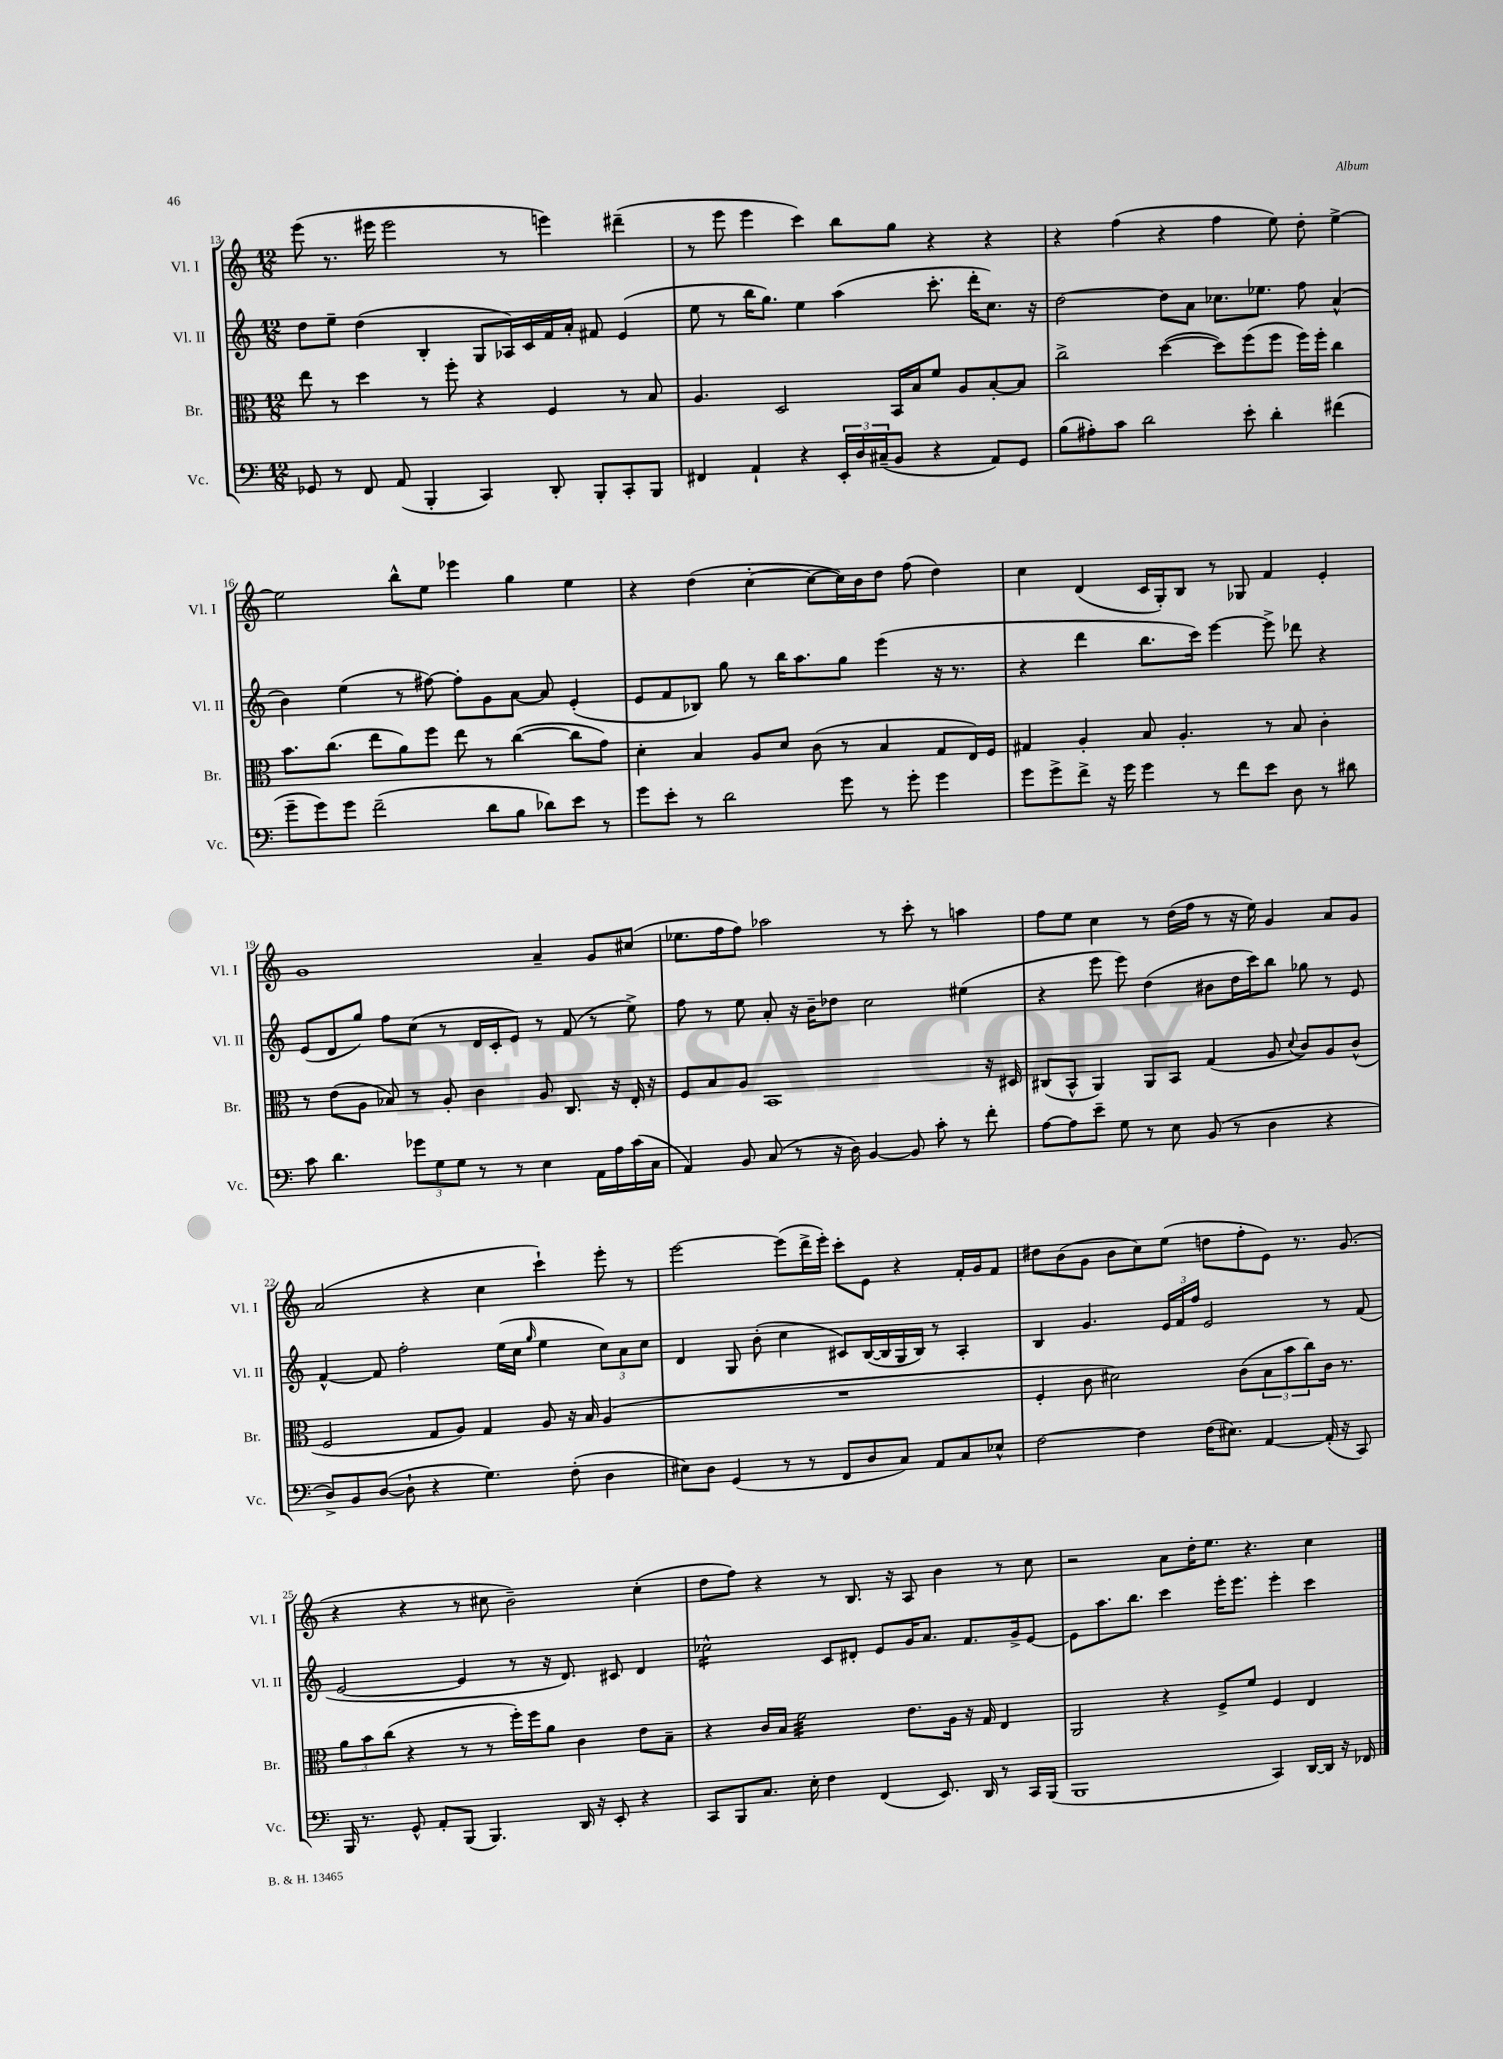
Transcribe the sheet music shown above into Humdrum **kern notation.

**kern	**kern	**kern	**kern
*staff4	*staff3	*staff2	*staff1
*clefF4	*clefC3	*clefG2	*clefG2
*k[]	*k[]	*k[]	*k[]
*M12/8	*M12/8	*M12/8	*M12/8
8GG-	8ee	8dd	(8eee
8r	8r	8ee~	8.r
8FF	4dd	(4dd	.
.	.	.	16eee#
(8AA	.	.	2eee#
4BBB'	8r	4B'	.
.	8ff'	.	.
4CC)	4r	8G	.
.	.	16A-)	8r
.	.	16c	.
8DD'	4F	16f	4eee)
.	.	16a'	.
8BBB'	.	8f#	.
8CC'	8r	(4e	(4ddd#~
8BBB	8B	.	.
=	=	=	=
4FF#	4.A	8ee	8r
.	.	8r	8eee
4AA`	.	16bb	4eee
.	.	8.gg)	.
.	2D	.	.
4r	.	4ee	4ccc)
24EE'	.	(4aa	8bb
24D	.	.	.
(24C#~	.	.	.
8BB	16BB	.	8gg
.	16B	.	.
4r	8f	8.ccc'	4r
.	8A	.	.
.	.	16ddd'	.
8AA)	[8B'	8.cc)	4r
8GG	8B]	.	.
.	.	16r	.
=	=	=	=
(8B	2cc^	[2dd	4r
8A#')	.	.	.
8c	.	.	(4ff
2d	.	.	.
.	([4dd	8dd]	4r
.	.	8a	.
.	8dd])	8.cc-	4ff
8e'	(8ff	.	.
.	.	8.ee-	.
4d'	8ff	.	8ee)
.	16ff)	8ff	8dd'
.	16ff'	.	.
(4f#	4cc	(4a^^	[4ee^
=	=	=	=
8g~	8.b	4b)	2ee]
8g)	.	.	.
.	(8.cc	.	.
8g	.	(4ee	.
(2f~	8ee	.	.
.	8a)	8r	8bb^^
.	8ff	[8ff#)	8ee
.	8ee	8ff#']	4eee-
8d	8r	8g	.
8B	([4cc	[8a	4gg
8d-)	.	8a]	.
8e	8cc]	(4e'	4ee
8r	8g)	.	.
=	=	=	=
8g	4d'	8e	4r
8e'	.	8f	.
8r	4B	8B-)	(4dd
2d	.	8gg	.
.	8A	8r	[4cc'
.	8d	16bb	.
.	.	8.aa	.
.	(8c	.	8cc_
8g	8r	8gg	16cc])
.	.	.	16b
8r	4B	(4eee	8dd
8g'	.	.	(8ff
4g	8G	16r	4dd)
.	.	8.r	.
.	16E)	.	.
.	16F	.	.
=	=	=	=
8g	4G#	4r	4cc
8g^	.	.	.
8f^	4A'	4ddd	(4d
16r	.	.	.
16g	.	.	.
4g	8B	8.bb	16c
.	.	.	16G')
.	4.A'	.	8B
.	.	16ccc)	.
8r	.	[4eee	8r
8f	.	.	8G-
8e	8r	8eee^]	4f
8D	8B	8ddd-	.
8r	4c'	4r	4e'
8d#	.	.	.
=	=	=	=
8c	8r	(8e	1g
4.d	(8e	8d	.
.	8A	8gg)	.
.	8B-)	8ff	.
12g-	8r	(8cc	.
12G	.	.	.
.	8A'	8r	.
12G	.	.	.
8r	4c	16d	.
.	.	16c'	.
8r	.	8e)	.
4E	8A	8r	4a~
.	8.C	(8f	.
16AA	.	8r	8g
16A	16r	.	.
(16c	16E'	8ee^)	(8cc#
16C	16r	.	.
=	=	=	=
4AA)	8F	8ff	8.ee-
.	8B	8r	.
.	.	.	16ff
8BB	8A	8ee	8ff)
(8C	1BB	8a'	2aa-
8r	.	16r	.
.	.	16b~	.
16r	.	8dd-	.
16D)	.	.	.
[4BB	.	2cc	.
.	.	.	8r
8BB]	.	.	8ccc'
8c'	.	.	8r
8r	.	(4ee#	4aa
8f'	16r	.	.
.	16D#	.	.
=	=	=	=
[8A	(8C#	4r	8ff
8A]	8BB^^	.	8ee
8e~	4AA)	8eee	4cc
8G	.	8eee)	.
8r	8AA	(4dd	8r
8E	8BB	.	(16dd
.	.	.	16ff
(8BB	(4G	8b#	8r
8r	.	16dd	16r
.	.	16ccc)	16ee)
4D	8A	8bb	4g
.	8qqd	.	.
.	8c)	8gg-	.
4r	8A	8r	8a
.	(8c^^	8e	8g
=	=	=	=
8D^)	2F	[4f^^	(2a
8BB	.	.	.
([8D	.	8f]	.
8D`]	.	2ff'	.
4r	8G	.	4r
.	8A)	.	.
4.G)	4G	.	4cc
.	.	(16ee	.
.	.	16cc	.
.	.	16qqgg	.
.	8A	4ee	4ccc`)
(8F'	16r	.	.
.	16B	.	.
4D	(4A	12cc)	8eee'
.	.	12a	.
.	.	.	8r
.	.	12cc	.
=	=	=	=
8E#)	1.r	4d	[2eee
8D	.	.	.
(4GG	.	8G	.
.	.	(8b'	.
8r	.	4cc	(8eee]
8r	.	.	16ddd^
.	.	.	16eee')
8FF	.	8c#)	8ccc'
8D	.	([16B	8e
.	.	16B]	.
8C)	.	16G	4r
.	.	16B)	.
8AA	.	8r	.
8C	.	4A'	16f'
.	.	.	16g
8E-^^	.	.	8f
=	=	=	=
[2F	4F'	4B	8dd#
.	.	.	(8b
.	8c	4.g	8g
.	2d#)	.	8b
4F]	.	.	8cc)
.	.	24e	(8ee
.	.	24f	.
.	.	24ff	.
(16F	.	2e	8dd
8.E#)	.	.	.
.	(8c	.	8ff'
[4AA	12B	.	8e)
.	12b	.	.
.	.	.	8.r
.	12cc)	.	.
(16AA']	16c	8r	.
16r	8.r	.	(8.g
8CC)	.	(8f	.
=	=	=	=
16BBB	12a	[2e	4r
8.r	.	.	.
.	12b	.	.
.	(12cc	.	.
8GG^^	4r	.	4r
8AA'	.	.	.
(8BBB	8r	4e]	8r
4.BBB)	8r	.	8cc#
.	16ff')	8r	2b~)
.	16ff	.	.
.	8a	16r	.
.	.	8.d)	.
16DD	4c	.	.
16r	.	.	.
8EE'	.	8c#	.
4r	8e	4d	(4cc#'
.	8B~	.	.
=	=	=	=
8CC	4r	2cc-^^	8dd
8BBB	.	.	8ff)
8.C	16c	.	4r
.	16B	.	.
.	2f	.	.
16E'	.	.	.
4F	.	8c	8r
.	.	8d#'	8.B
(4FF	.	8e	.
.	.	.	16r
.	8.e	16g	8A
.	.	8.a	.
8.EE)	.	.	4b
.	16A	.	.
.	16r	8.f	.
16DD	16G	.	.
8r	4E	.	8r
.	.	16g^	.
16CC	.	[8e	8cc
(16BBB	.	.	.
=	=	=	=
1BBB	2AA	8e]	2r
.	.	8.aa	.
.	.	8.bb	.
.	4r	4ccc	8a
.	.	.	16dd'
.	.	.	8.ee
.	8F^	16eee'	.
.	.	8.eee	.
.	8f	.	4.r
4CC)	4F	4eee'	.
[16DD	4E	4ccc	4cc
16DD]	.	.	.
16r	.	.	.
16FF-	.	.	.
==	==	==	==
*-	*-	*-	*-
